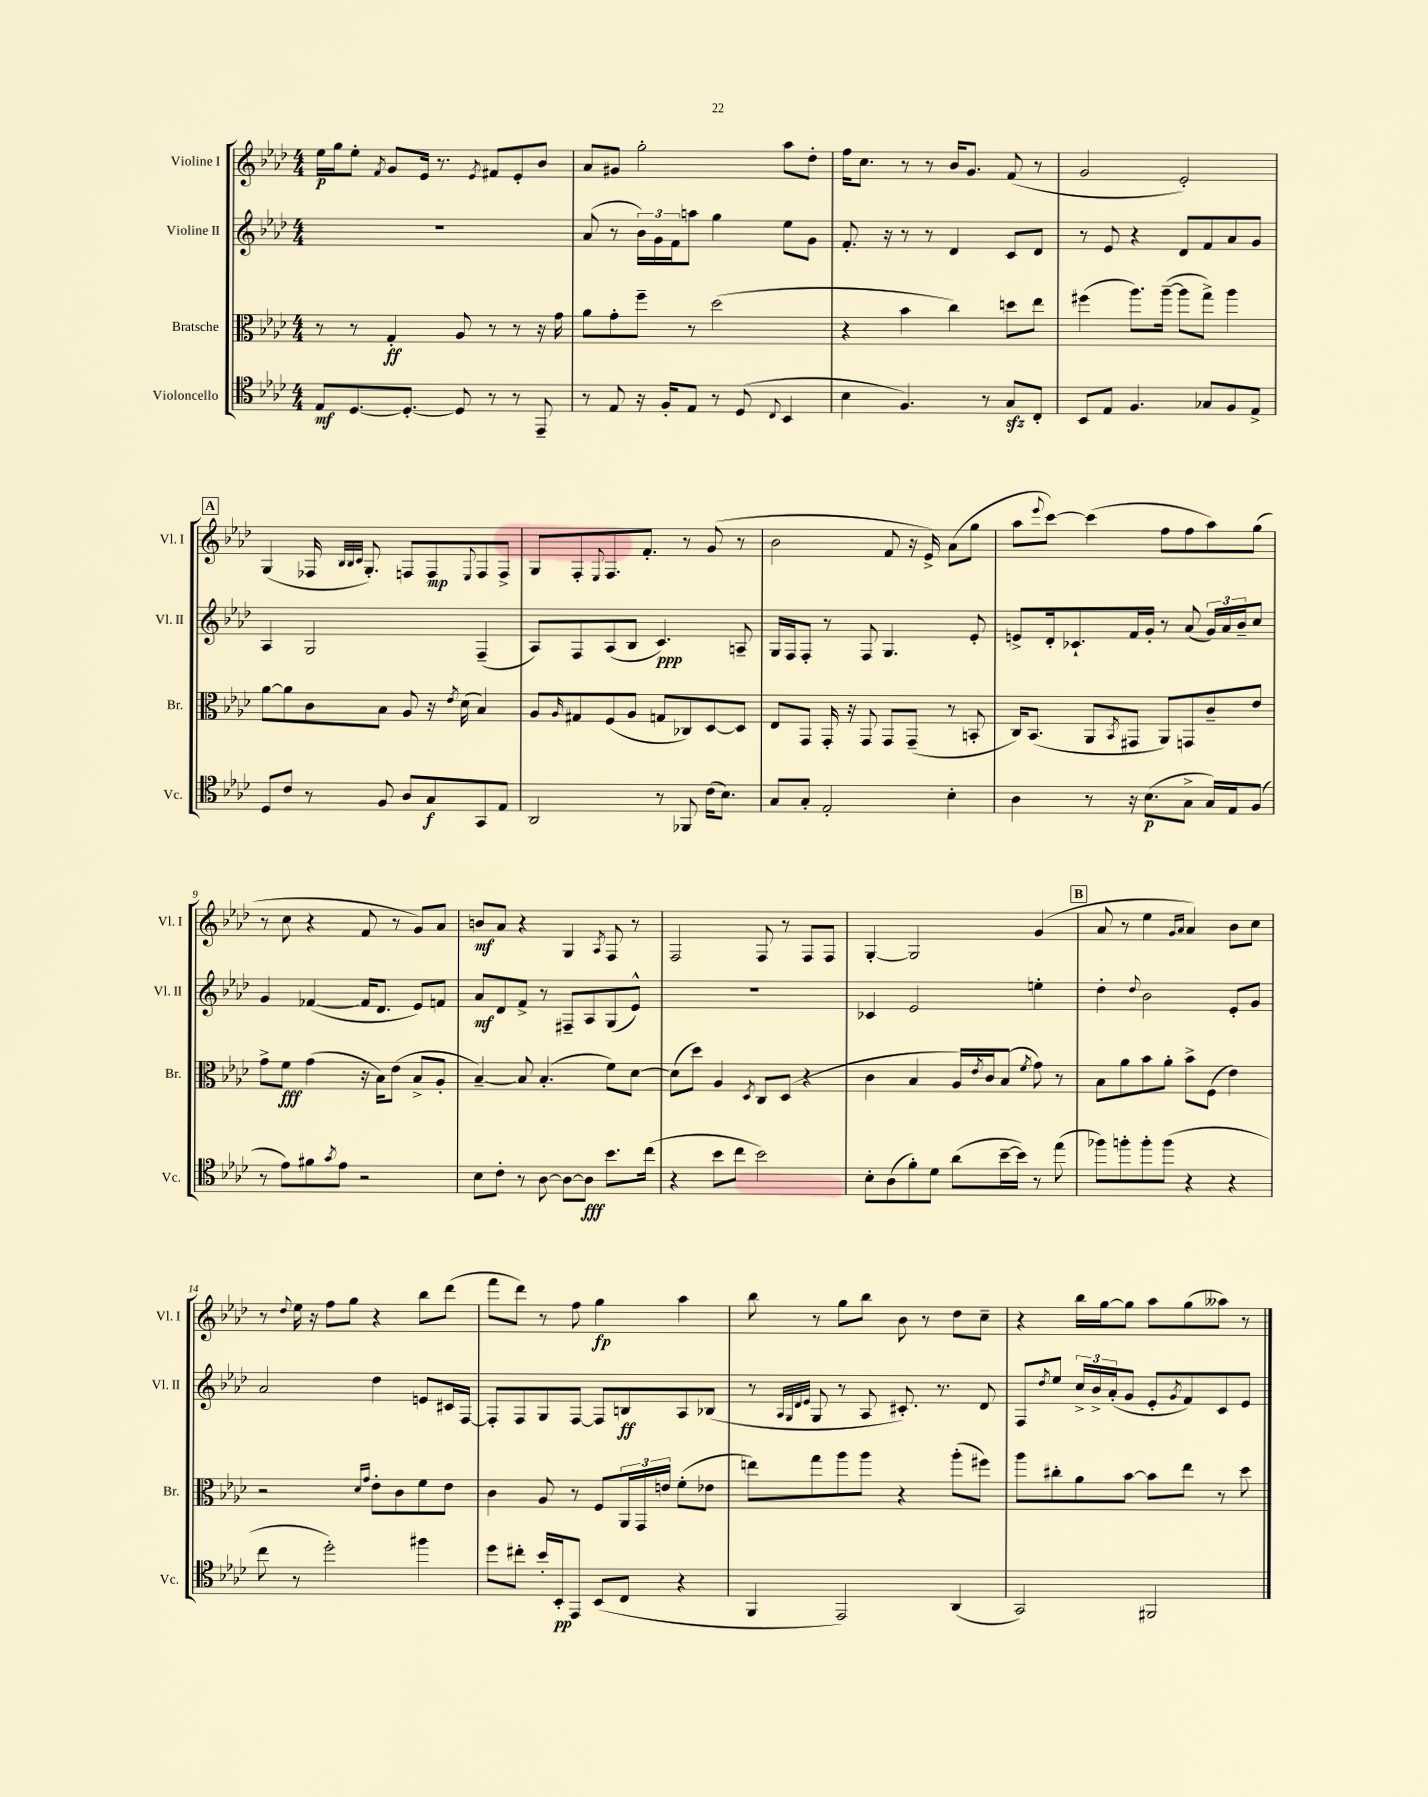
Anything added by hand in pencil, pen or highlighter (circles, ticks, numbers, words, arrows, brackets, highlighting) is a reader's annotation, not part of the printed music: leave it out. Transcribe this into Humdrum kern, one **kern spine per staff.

**kern	**kern	**kern	**kern
*staff4	*staff3	*staff2	*staff1
*clefC4	*clefC3	*clefG2	*clefG2
*k[b-e-a-d-]	*k[b-e-a-d-]	*k[b-e-a-d-]	*k[b-e-a-d-]
*M4/4	*M4/4	*M4/4	*M4/4
8E-/L	8r	1r	16ee-\LL
.	.	.	16gg\J
[8.D-/	8r	.	8ee-'\J
.	.	.	8qf/
.	4G'/	.	8g/L
8.D-'/_J	.	.	.
.	.	.	16e-/Jk
.	.	.	8.r
8D-/]	8A-/	.	.
.	.	.	8qe-/
8r	8r	.	8f#/L
8r	8r	.	8e-'/
8EE-~/	16r	.	8b-/J
.	16g\	.	.
=	=	=	=
8r	8a-\L	(8a-/	8a-/L
8E-/	8g'\	8r	8g#/J
16r	8ff~\J	24b-\LL)	2gg'\
.	.	24g\	.
16F'/LK	.	.	.
.	.	24f\J	.
8E-/J	8r	8aa\J	.
8r	(2dd-\	4gg\	.
(8D-/	.	.	.
8qqC/	.	.	.
4BB-/	.	8ee-\L	8aa-\L
.	.	8g\J	8dd-'\J
=	=	=	=
4B-\	4r	8.f'/	16ff\LK
.	.	.	8.cc\J
.	.	16r	.
4.F/)	4b-\	8r	8r
.	.	8r	8r
.	4cc\)	4d-/	16b-/LK
.	.	.	8.g/J
8r	.	.	.
8G/L	8dd\L	8c/L	(8f/
8C'/J	8ee-\J	8d-/J	8r
=	=	=	=
8BB-/L	(4ff#\	8r	2g/
8E-/J	.	8e-/	.
4.F/	8.aa-\L)	4r	.
.	([16aa-~\Jk	.	.
.	8aa-\]L	8d-/L	2e-'/)
8G-/L	8gg^\J)	8f/	.
8F/	4aa-\	8a-/	.
8E-^/J	.	8g/J	.
=	=	=	=
8D-/L	[8a-\L	4A-/	(4G/
8c/J	8a-\]	.	.
8r	8c\	2G/	16F-/
.	.	.	32qqB-/LLL
.	.	.	32qqB-/
.	.	.	32qqc/JJJ
.	.	.	8.G'/)
8F/	8B-\J	.	.
8A-/L	8A-/	.	8F/L
8G/	16r	.	8F/
.	8qe-/	.	.
.	(16d-\	.	.
.	.	.	8qqE-/
8GG/	4B-/)	(4F~/	8F/
8E-/J	.	.	8F^/J
=	=	=	=
2AA-/	8A-/L	8A-/L)	8G/L
.	16qqA-/	.	.
.	8G#/	8F/	8F'/
.	.	.	8qqE-/
.	(8F/	(8A-/	8.F/
.	8A-/J	8B-/J	.
.	.	.	8.f'/J
8r	8G/L	4.c/)	.
8FF-/	8C-/)	.	8r
(16c\LK	[8D-/	.	(8g/
8.B-\J)	.	.	.
.	8D-/]J	8A~/	8r
=	=	=	=
8G/L	8E-/L	16G/LL	2b-\
.	.	16F/J	.
8G'/J	8GG/J	8F'/J	.
2E-'/	16GG'/	8r	.
.	16r	.	.
.	8GG/	8F/	.
.	8GG/L	4.G/	8f/
.	(8GG~/J	.	16r
.	.	.	16e-^/)
4B-'\	8r	.	(8a-\L
.	8BB'/	8e-'/	8gg\J
=	=	=	=
4A-\	16C/LK)	8e^/L	8aa-\L
.	(8.BB-/J	.	.
.	.	.	8qqeee-/
.	.	16d-'/k	[8ccc\J)
.	.	8.c-`/	.
8r	8AA-/L	.	(4ccc\]
.	8qBB-/	.	.
16r	8GG#/J	16f/L	.
(8.B-\L	.	16g'/JJ	.
.	8AA-/L)	8r	8ff\L
8G^\J	8GG/	(8a-/	8ff\
16G/LL)	8c~/	24g/LL)	8aa-\)
.	.	24a-/	.
16E-/J	.	.	.
.	.	24b-~/J	.
(8F/J	8e-/J	8cc/J	(8gg\J
=	=	=	=
8r	8g^\L	4g/	8r
8e-\L)	8f\J	.	8cc\
8f#\	(4g\	([4f-/	4r
8qg/	.	.	.
8e-\J	.	.	.
2r	16r	16f-/]LK	8f/
.	16B-\LK)	8.d-/J	.
.	(8e-\J	.	8r
.	8B-^/L	8e-/L)	8g/L)
.	8A-'/J	8f/J	8a-/J
=	=	=	=
8B-\L	[4B-~/)	8a-/L	8b/L
8c'\J	.	8d-/	8a-/J
8r	8B-/]	8f^/J	4r
[8A-\	(4.B-'/	8r	.
8A-\_L	.	8F#~/L	4G/
8A-\]J	.	8A-/	.
.	.	.	8qA-/
8.b-\L	8f\L)	(8G/	8F/
.	[8d-\J	8e-^^/J)	8r
(16cc\Jk	.	.	.
=	=	=	=
4r	(8d-\]L	1r	2F/
.	8dd-\J)	.	.
8b-\L	4A-/	.	.
8cc\J	.	.	.
.	8qD-/	.	.
2b-\)	8C/L	.	8F/
.	(8D-/J	.	8r
.	4r	.	8F/L
.	.	.	8F/J
=	=	=	=
8B-'\L	4c\	4c-/	[4G'/
(8A-\	.	.	.
8f'\)	4B-/	2e-/	2G/]
8d-\J	.	.	.
(8a-\L	16A-/LL)	.	.
.	8qe-/	.	.
.	16c/J	.	.
[16b-~\L	(8B-/J	.	.
16b-\]JJ)	.	.	.
.	8qf/	.	.
8r	8g\)	4ee'\	(4g/
(8ee-\	8r	.	.
=	=	=	=
8ff-\L)	8B-\L	4dd-'\	8a-/
8ff'\	8a-\	.	8r
.	.	8qqdd-/	.
8ff'\	8b-\	2b-\	4ee-\
(8ff\J	8a-'\J	.	.
.	.	.	16qqg/LL
.	.	.	16qqa-/JJ
4r	8b-^\L	.	4a-/)
.	(8F\J	.	.
4r	4e-\)	8e-'/L	8b-\L
.	.	8g/J	8cc\J
=	=	=	=
8cc\	2r	2a-/	8r
.	.	.	8qqdd-/
8r	.	.	16ee-\
.	.	.	16r
2dd-'\)	.	.	8ff\L
.	.	.	8gg\J
.	16qqd-/LL	.	.
.	16qqg/JJ	.	.
.	8e-'\L	4dd-\	4r
.	8c\	.	.
4ff#\	8f\	8e/L	8bb-\L
.	8e-\J	16c#/L	(8ddd-\J
.	.	[16F/JJ	.
=	=	=	=
8dd-\L	4c\	8F'/]L	8fff\L
8cc#'\J	.	8F/	8ddd-\J)
16b-'/LL	8A-/	8G/	8r
16BB-'/J	.	.	.
8EE-/J	8r	[8F/J	8ff\
(8BB-/L	8F/L	8F/]L	4gg\
8C/J	24AA-/L	8B/	.
.	24GG/	.	.
.	24e/JJ	.	.
4r	(8f'\L	8A-/	4aa-\
.	8e-\J	(8B-/J	.
=	=	=	=
4FF/	8ee\L)	8r	8bb-\
.	.	32qqA-/LLL	.
.	.	32qqG/	.
.	.	32qqd-/	.
.	.	32qqe-/JJJ	.
.	8gg\	8G/	8r
2EE-/)	8aa-\	8r	8gg\L
.	8aa-\J	8A-/	8bb-\J
.	4r	8.c#'/)	8b-\
.	.	.	8r
.	.	8.r	.
(4AA-/	(8aa-'\L	.	8dd-\L
.	8ff#\J)	8d-/	8cc~\J
=	=	=	=
2GG/)	8aa-\L	8F/L	4r
.	.	8qdd-/	.
.	8cc#'\	8ee-/J	.
.	8a-\	24cc^/LL	16bb-\LL
.	.	24b-^/	.
.	.	.	[16gg\J
.	.	(24a-'/J	.
.	[8b-\J	8g/J	8gg\]J
2FF#/	8b-\]L	8e-'/L	8aa-\L
.	.	8qg/	.
.	8ee-\J	8f/)	(8gg\
.	8r	8c/	8aa--\J)
.	8dd-\	8e-/J	8r
==	==	==	==
*-	*-	*-	*-
